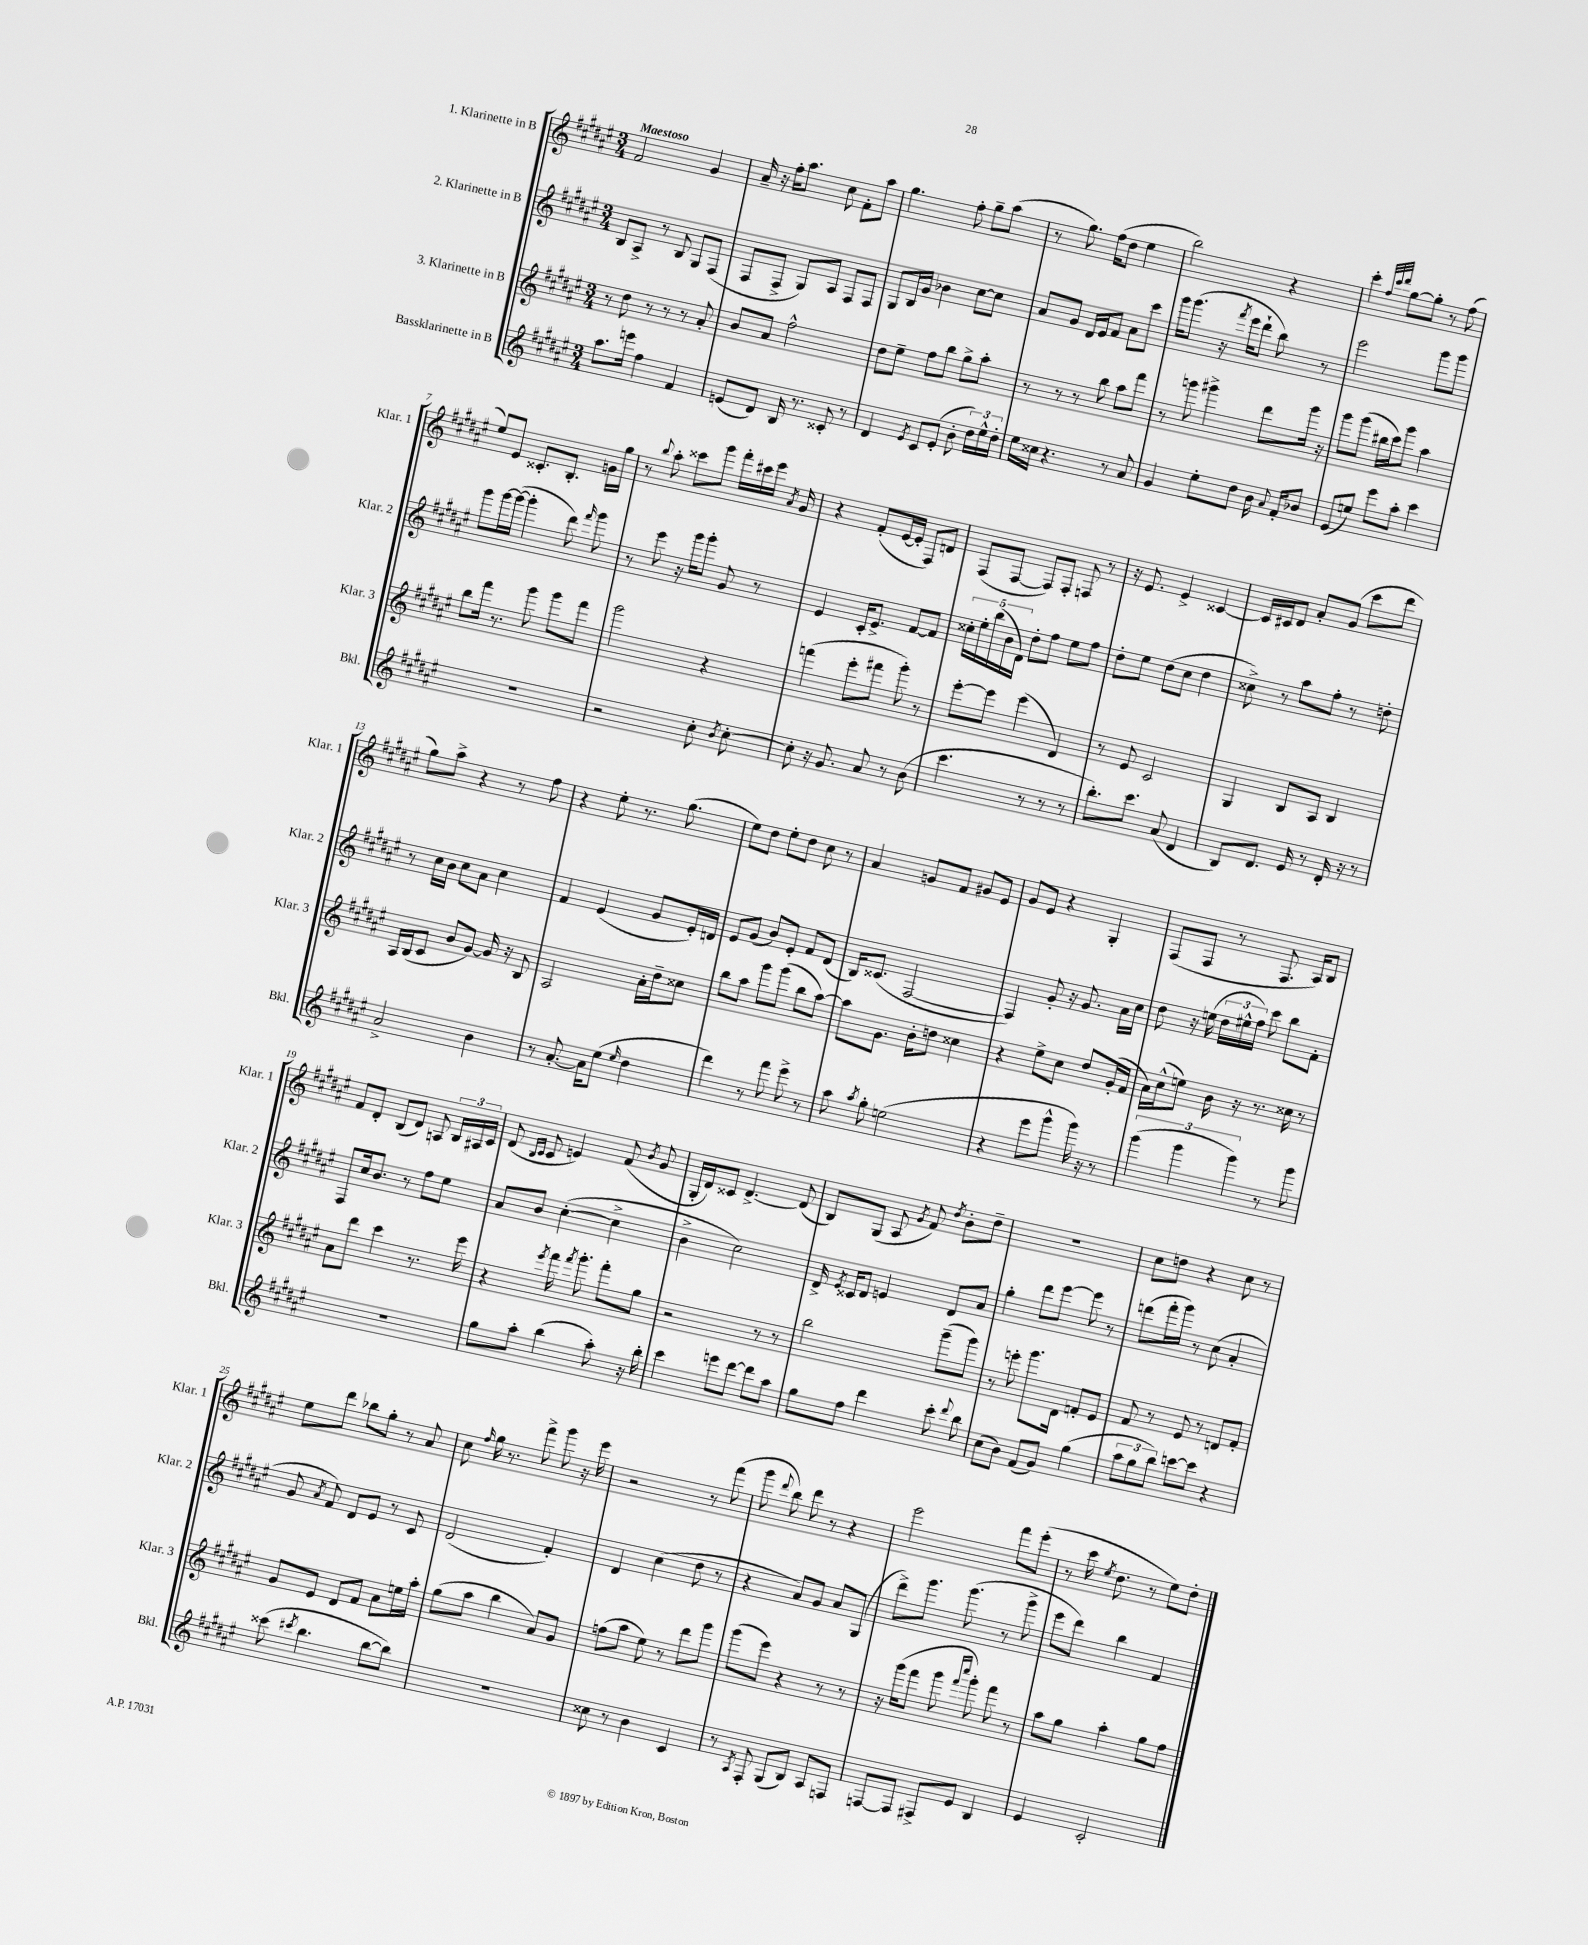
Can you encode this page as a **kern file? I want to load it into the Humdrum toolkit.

**kern	**kern	**kern	**kern
*staff4	*staff3	*staff2	*staff1
*clefG2	*clefG2	*clefG2	*clefG2
*k[f#c#g#d#a#e#]	*k[f#c#g#d#a#e#]	*k[f#c#g#d#a#e#]	*k[f#c#g#d#a#e#]
*M3/4	*M3/4	*M3/4	*M3/4
8.aa#\L	8r	8B/L	2f#/
.	8dd#\	8A#^/J	.
16eee\Jk	.	.	.
4ff#\	8r	8r	.
.	8r	8B/	.
4f#/	8r	8G#/L	4g#/
.	8a#'/	(8F#/J	.
=	=	=	=
(8e/L	8b/L	8F#/L	16a#~/
.	.	.	16r
8d#/J)	8a#/J	8F#^/J	16ff#'\LK
.	.	.	8.aa#\J
16B/	2ff#^^\	8G#/L)	.
8.r	.	.	.
.	.	8A#/J	8cc#\
8c##'/	.	8F#/L	8f#'\L
8r	.	8F#/J	8aa#\J
=	=	=	=
4d#/	8dd#\L	8G#/L	4.gg#\
.	8ee#~\J	16B/L	.
.	.	16g#/JJ	.
8qe#/	.	.	.
8c#/L	8ff#\L	4b-\	.
(8e#'/J	8bb\J	.	8ff#'\
8b'\	8gg#^\L	[8cc#\L	8gg#~\L
24dd#\LL)	8aa#'\J	8cc#\]J	(8aa#\J
24ee#^^\	.	.	.
24dd#'\JJ	.	.	.
=	=	=	=
16ee#\LL	8r	8a#/L	8r
16cc##\JJ	.	.	.
4.r	8r	8g#/J	8.gg#\)
.	8r	16d#/LL	.
.	.	16e#/J	(16ff#\LK
.	8bb\	8f#/J	8dd#\J
8r	8aa#\L	8a#\L	4ee#\
8a#/	8fff#\J	8ccc#\J	.
=	=	=	=
4g#/	8r	16ggg#\LK	2bb\)
.	.	(8.ggg#\J	.
.	8ggg\	.	.
8ee#'\L	4ggg#^\	16r	.
.	.	8qfff#/	.
.	.	16eee#\LK	.
8dd#\J	.	8ddd#`\J	.
16b\	8ddd#\L	8bb\)	4r
8qqa#/	.	.	.
16f#'/LK	.	.	.
8b-/J	16ggg#\Jk	8r	.
.	16r	.	.
=	=	=	=
(8e#/L	8ggg#\L	2eee#\	4ccc#'\
8ee/J)	(8ggg#\J	.	.
.	.	.	32qqff#/LLL
.	.	.	32qqccc#/
.	.	.	32qqddd#/JJJ
8eee#\L	16bb#\LL	.	[8gg#\L
.	16ccc#\J)	.	.
8aa#'\J	8ggg#\J	.	8gg#'\]J
4ccc#\	4aa#\	8ggg#\L	8r
.	.	8ggg#\J	(8ff#\
=	=	=	=
2.r	8bb\L	8ggg#\L	8ee#/L)
.	16fff#\Jk	[16ggg#\L	8e#/J
.	8.r	(16ggg#\_JJ	.
.	.	4ggg#'\]	8.c##'/L
.	8ggg#\	.	.
.	.	.	8.B'/J
.	8ggg#\L	8ddd#\)	.
.	.	16qqfff#/	.
.	8fff#\J	8ggg#\	16g\LL
.	.	.	16gg#\JJ
=	=	=	=
2r	2ggg#\	8r	8r
.	.	.	8qqbb/
.	.	8eee#\	8aa#'\
.	.	16r	8ccc##\L
.	.	16ggg#\LK	.
.	.	8ggg#'\J	8ggg#\J
8cc#'\	4r	8g#/	16fff#'\LL
.	.	.	16ccc#\
8qb/	.	.	.
[8cc#'\	.	8r	16eee#\JJ
.	.	.	8qa#/
.	.	.	16g#/
=	=	=	=
8cc#'\]	(4fff\	4e#/	4r
16r	.	.	.
8.g#/	.	.	.
.	8eee#'\L	16c#'/LK	(8f#'/L
.	.	8.e#^/J	.
8a#/	8fff#\J	.	[16e#/L
.	.	.	16e#'/]JJ
8r	8ggg#'\)	[8f#/L	8F#/L)
(8b\	8r	8f#/]J	8d/J
=	=	=	=
4.ccc#\	[8eee#'\L	20cc##'\LL	(8F#/L
.	.	20ee#'\	.
.	.	(20bb\	.
.	8eee#\]J	.	[8F#/J
.	.	20b\	.
.	.	20d#\JJ)	.
.	(4eee#\	8dd#'\L	8F#/]L)
8r	.	8ff#\J	8F#'/J
8r	4d#/)	8ee#\L	8F/
8r	.	8ff#\J	8r
=	=	=	=
8.bb'\L)	8r	8dd#'\L	16r
.	.	.	8.e#/
.	8e#/	8ee#\J	.
8.ccc#\J	.	.	.
.	2c#/	(8dd#\L	4e#^/
(8a#/	.	8cc#\J	.
4d#/	.	4dd#\	[4c##/
=	=	=	=
8B/L)	4G#/	8cc##^\)	16c##/]LL
.	.	.	16c#/J
8.d#/J	.	8r	8d#/J
.	8B/L	8aa#\L	8a#'/L
16e#/	.	.	.
8r	8A#/J	8ff#'\J	(8g#/J
16d#'/	4B/	8r	8ccc#\L
16r	.	.	.
8r	.	8dd'\	8ddd#\J
=	=	=	=
2a#^/	16A#/LL	8r	8gg#\L)
.	(16B/J	.	.
.	8c#/J	16cc#\LL	8aa#^\J
.	.	16b\JJ	.
.	8b/L	8cc#\L	4r
.	[8g#/J)	8a#\J	.
4b\	16g#/]	4cc#\	8r
.	16r	.	.
.	8B/	.	8ff#\
=	=	=	=
8r	2A#/	4f#/	4r
[8.a#'/	.	.	.
.	.	(4e#/	8ee#'\
16a#\]LK	.	.	.
(8ee#\J	.	.	8.r
16qqee#/	.	.	.
4dd#\	16a#'\LL	8g#/L	.
.	16dd#~\J	.	(8.gg#\
.	8cc##\J	16e#'/L)	.
.	.	16d/JJ	.
=	=	=	=
4ddd#\)	8bb\L	8e#/L	8ee#\L)
.	8aa#\J	(8g#/J	8dd#\J
8r	8ggg#\L	8b/L)	8ee#'\L
8fff#\	(8ggg#\J	8e#'/J	8dd#\J
8eee#^\	8bb\L	8f#/L	8cc#\
8r	[8aa#\J)	(8d#/J	8r
=	=	=	=
8aa#\	8aa#\]L	16B/LK)	4a#/
.	.	(8.c##/J	.
8qaa#/	.	.	.
8gg#'\	8.g#\J	.	.
(2ee\	.	[2F#/	8g/L
.	16b'\LK	.	.
.	8dd\J	.	8f#/J
.	4cc##\	.	8g#/L
.	.	.	8e#/J
=	=	=	=
4r	4r	4F#/])	8g#/L
.	.	.	8e#/J
8eee#\L	8ee#^\L	8g#'/	4r
8ggg#^^\J	8cc#\J	16r	.
.	.	8.g#/	.
16ggg#\)	8dd#/L	.	4G#'/
16r	.	.	.
8r	(16g#'/L	16a#\LL	.
.	16f#/JJ	16cc#\JJ	.
=	=	=	=
(6ggg#\	16a#\LL)	8dd#\	(8F#/L
.	(16cc#^^\J	.	.
.	8ee\J)	16r	8F#/J
6ggg#\	.	.	.
.	.	(16ee\	.
.	16b\	24dd#\LL	8r
.	.	24ee#^^\	.
.	16r	.	.
6ggg#\)	.	24ff#\JJ)	.
.	8.r	8ccc#\	8.F#/
8r	.	8bb\L	.
.	16cc##\	.	16A#/LK)
8ggg#\	8r	8f#'\J	8B/J
=	=	=	=
2.r	8a#\L	8F#/L	8f#/L
.	8ddd#\J	16cc#/k	8d#'/J
.	.	8.b/J	.
.	4ccc#\	.	(8B/L
.	.	8r	8d#/J)
.	8.r	8ff#\L	8A/
.	.	8ee#\J	24B/LL
.	.	.	24A#/
.	16eee#\	.	.
.	.	.	24c#/JJ
=	=	=	=
8gg#\L	4r	8a#/L	(8d#/
.	.	.	16qqB/LL
.	.	.	16qqc#/JJ
8aa#'\J	.	8b/J	8c#/
.	8qeee#/	.	.
(4bb\	16fff#\	([4cc#'\	4e/)
.	8qfff#/	.	.
.	8.ggg#'\	.	.
8aa#'\)	8fff#'\L	4cc#^\]	(8f#/
.	.	.	8qb/
16r	8gg#\J	.	8g#/
16bb'\	.	.	.
=	=	=	=
4ccc#\	2r	4b^\	16G#'/LL
.	.	.	16d#/J)
.	.	.	8c##/J
8eee\L	.	2cc#\)	[4.d#^/
[8ddd#\J	.	.	.
8ddd#\]L	8r	.	.
8aa#\J	8r	.	(8d#/]
=	=	=	=
8gg#\L	2bb\	16d#^/	8B/L)
.	.	8qe#/	.
.	.	16c##/LK	.
8ff#\J	.	8d#/J	(8G#/J
4ddd#\	.	4e/	8A#/
.	.	.	8qg#/
.	.	.	8f#/)
.	.	.	8qdd#/
8ccc#'\	(8ggg#~\L	8d#/L	8b'\L
8qqddd#/	.	.	.
8bb\	8ggg#\J)	8a#/J	8dd#~\J
=	=	=	=
(8cc#\L	8r	4gg#'\	2.r
8b\J)	8eee'\	.	.
(8f#/L	8.ggg#\L	8ddd#\L	.
8g#/J)	.	[8eee#\J	.
.	16d#\Jk	.	.
(4gg#\	8f'/L	8eee#\]	.
.	8e#/J	8r	.
=	=	=	=
12aa#\L	8f#/	(8ddd\L	8cc#\L
12gg#\	.	.	.
.	8r	16fff#'\L	8dd\J
12bb\J)	.	.	.
.	.	16ggg#\JJ)	.
[8ccc\L	8e#/	8r	4r
8ccc\]J	8r	(8cc#\	.
4r	8d/L	4a#'/	8cc#\
.	8f#'/J	.	8r
=	=	=	=
(8ccc##\	8g#/L	8g#/	8ee#\L
8qccc#/	.	8qa#/	.
4.bb\	8e#/J	8f#/)	8ddd#\J
.	8d#/L	8d#/L	8bb-\L
.	8f#/J	8e#/J	8gg#'\J
[8bb\L	8a#\L	8r	8r
8bb\]J)	16ee\L	8c#/	8a#/
.	16aa#'\JJ	.	.
=	=	=	=
2.r	(8gg#\L	(2d#/	8cc#\
.	.	.	16qqff#/
.	8aa#\J	.	16gg#\
.	.	.	8.r
.	4bb\	.	.
.	.	.	8fff#^\
.	8a#/L)	4f#'/)	8ggg#\
.	8g#/J	.	16r
.	.	.	16eee#\
=	=	=	=
8cc##\	(8ff\L	4d#/	2r
8r	8aa#\J	.	.
4b\	8ee#\)	(4cc#\	.
.	8r	.	.
4c#/	8ddd#\L	8dd#\	8r
.	8ggg#\J	8r	(8fff#\
=	=	=	=
8r	(8ggg#\L	4r	8ggg#\
8qA#/	.	.	8qqddd#/
8F#'/	8eee#\J)	.	8bb\)
(8G#/L	4r	8a#/L)	8ddd#\
8B/J)	.	8g#/J	8r
8A#/L	8r	8a#/L	4r
8F/J	8r	(8G#/J	.
=	=	=	=
[8F/L	16r	8ddd#^\L)	2eee#\
.	(16ggg#\LK	.	.
8F/]J	8fff#\J	8.ggg#\J	.
8F#^/L	8ggg#\	.	.
.	.	(8.ggg#\	.
.	16qqfff#/LL	.	.
.	16qqcccc#/JJ	.	.
8e#/J	8ggg#'\)	.	.
4B/	8fff#\	8r	8fff#\L
.	8r	8ggg#^\	(8eee#'\J
=	=	=	=
4e#/	8aa#\L	8eee#\L	8r
.	8gg#\J	8ddd#\J)	16ccc#\
.	.	.	8qee#/
.	.	.	8.dd#\
2c#'/	4aa#'\	4bb\	.
.	.	.	8r
.	8gg#\L	4f#/	8ee#\L)
.	8ff#\J	.	8dd#'\J
==	==	==	==
*-	*-	*-	*-
